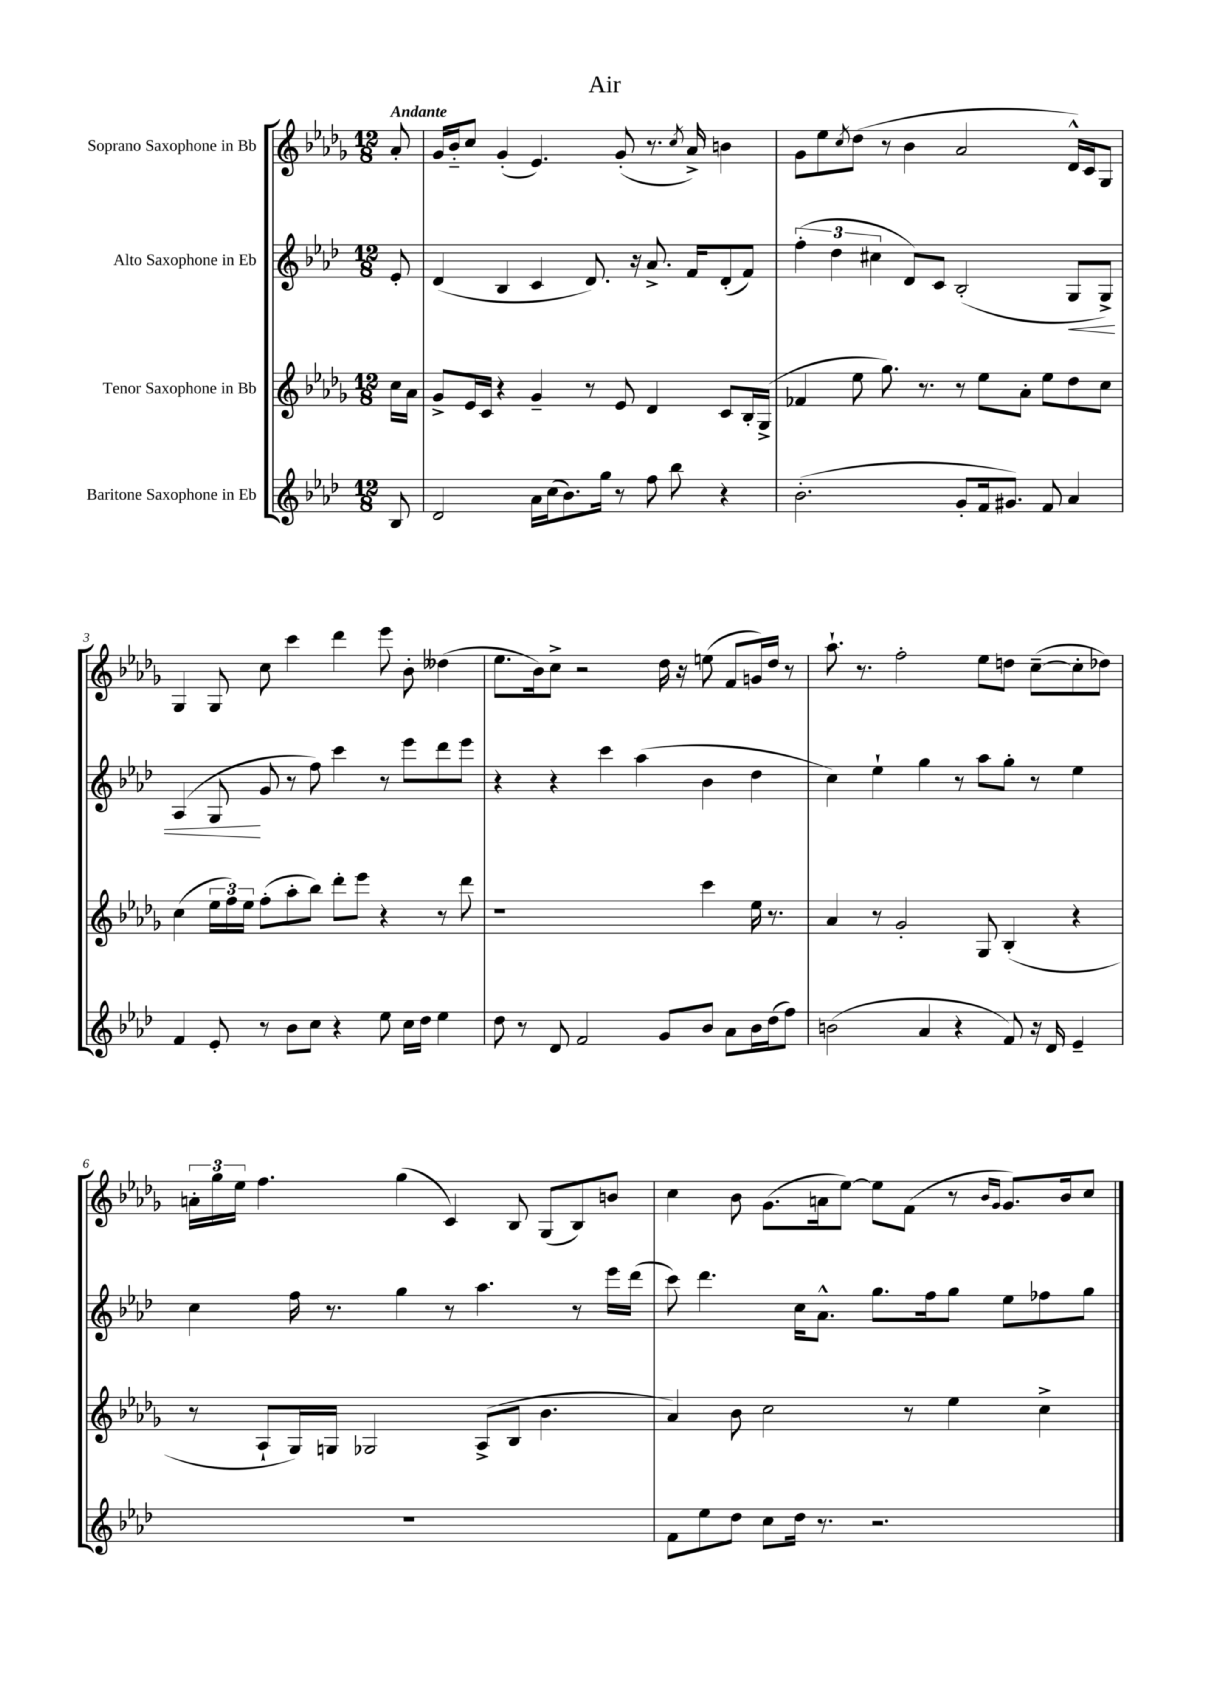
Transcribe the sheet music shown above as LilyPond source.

\header { title = "Air" }
<<
\new StaffGroup <<
\new Staff = "s0" \with { instrumentName = "Soprano Saxophone in Bb" } {
    \clef treble \key des \major \numericTimeSignature \time 12/8 \partial 8 \tempo "Andante"
    aes'8-. |
    ges'16 bes'16-_ c''8 ges'4-.( ees'4.) ges'8-.( r8. \acciaccatura { c''8 } aes'16->) b'4 |
    ges'8 ees''8 \acciaccatura { c''8 } des''8( r8 bes'4 aes'2 des'16-^) c'16 ges8 |
    ges4 ges8 c''8 c'''4 des'''4 ees'''8 bes'8-. deses''4( |
    ees''8. bes'16) c''8-> r2 des''16 r16 e''8( f'8 g'16) des''16 r8 |
    aes''8.-! r8. f''2-. ees''8 d''8 c''8~--( c''8-. des''8) |
    \tuplet 3/2 { a'16-. ges''16 ees''16 } f''4. ges''4( c'4) bes8 ges8( bes8) b'8 |
    c''4 bes'8 ges'8.( a'16 ees''8~) ees''8 f'8( r8 \grace { bes'16 ges'16 } ges'8.) bes'16 c''8 \bar "|." |
}
\new Staff = "s1" \with { instrumentName = "Alto Saxophone in Eb" } {
    \clef treble \key aes \major \numericTimeSignature \time 12/8 \partial 8
    ees'8-. |
    des'4( bes4 c'4 des'8.) r16 aes'8.-> f'16 des'8-.( f'8) |
    \tuplet 3/2 { f''4-.( des''4 cis''4 } des'8) c'8 bes2-.( g8\< g8->) |
    aes4( g8\! g'8 r8 f''8) c'''4 r8 ees'''8 des'''8 ees'''8 |
    r4 r4 c'''4 aes''4( bes'4 des''4 |
    c''4) ees''4-! g''4 r8 aes''8 g''8-. r8 ees''4 |
    c''4 f''16 r8. g''4 r8 aes''4. r8 ees'''16 des'''16( |
    c'''8) des'''4. c''16 aes'8.-^ g''8. f''16 g''8 ees''8 fes''8 g''8 \bar "|." |
}
\new Staff = "s2" \with { instrumentName = "Tenor Saxophone in Bb" } {
    \clef treble \key des \major \numericTimeSignature \time 12/8 \partial 8
    c''16 aes'16 |
    ges'8-> ees'16 c'16 r4 ges'4-- r8 ees'8 des'4 c'8 bes16-. ges16->( |
    fes'4 ees''8 ges''8.) r8. r8 ees''8 aes'8-. ees''8 des''8 c''8 |
    c''4( \tuplet 3/2 { ees''16 f''16) ees''16 } f''8-.( aes''8-. bes''8) des'''8-. ees'''8 r4 r8 des'''8 |
    r1 c'''4 ees''16 r8. |
    aes'4 r8 ges'2-. ges8 bes4-.( r4 |
    r8 aes8-! ges16) g16 ges2 aes8->( bes8 bes'4. |
    aes'4) bes'8 c''2 r8 ees''4 c''4-> \bar "|." |
}
\new Staff = "s3" \with { instrumentName = "Baritone Saxophone in Eb" } {
    \clef treble \key aes \major \numericTimeSignature \time 12/8 \partial 8
    bes8 |
    des'2 aes'16 c''16( bes'8.) g''16 r8 f''8 bes''8 r4 |
    bes'2.-.( g'8-. f'16 gis'8.) f'8 aes'4 |
    f'4 ees'8-. r8 bes'8 c''8 r4 ees''8 c''16 des''16 ees''4 |
    des''8 r8 des'8 f'2 g'8 bes'8 aes'8 bes'16 des''16( f''8) |
    b'2( aes'4 r4 f'8) r16 des'16 ees'4-- |
    R1. |
    f'8 ees''8 des''8 c''8 des''16 r8. r2. \bar "|." |
}
>>
>>
